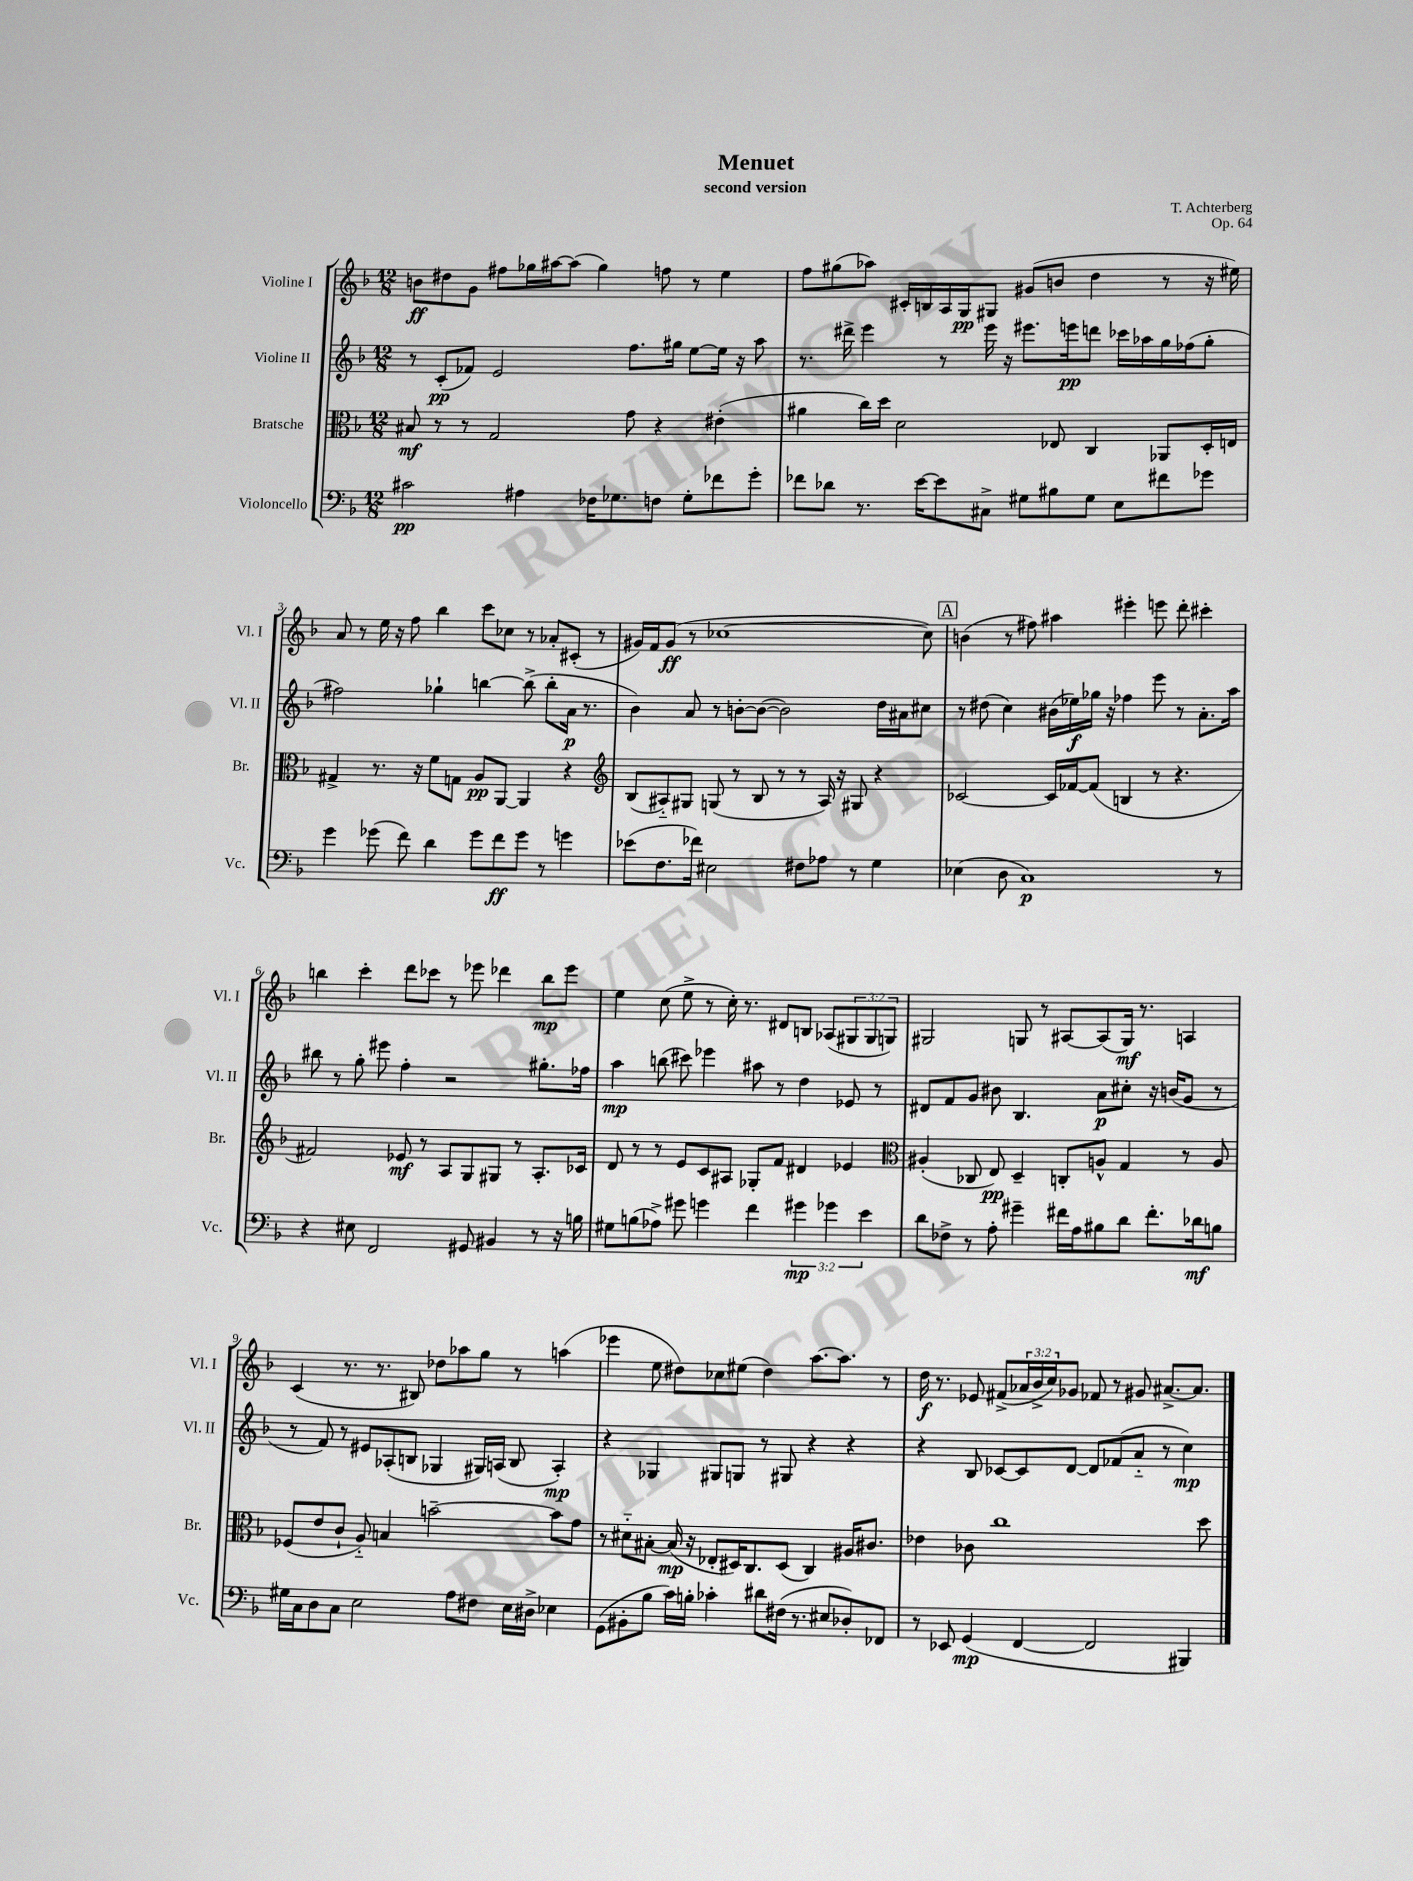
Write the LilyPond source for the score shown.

\header { title = "Menuet" composer = "T. Achterberg" subtitle = "second version" opus = "Op. 64" }
<<
\new StaffGroup <<
\new Staff = "s0" \with { instrumentName = "Violine I" shortInstrumentName = "Vl. I" } {
    \clef treble \key f \major \numericTimeSignature \time 12/8 \override Staff.TupletNumber.text = #tuplet-number::calc-fraction-text
    b'8\ff dis''8 g'8 fis''8 ges''16 ais''16~ ais''8( ges''4) f''8 r8 e''4 |
    f''8 gis''8( aes''8) cis'16-. b16 a16 g16\pp gis8 gis'8( b'8 d''4 r8 r16 eis''16) |
    a'8 r8 e''16 r16 f''8 bes''4 c'''8 ces''8 r8 aes'8-. cis'8-.( r8 |
    gis'16) f'16 gis'8\ff( r8 ces''1~ ces''8) |
    \mark \markup { \box "A" } b'4( r8 fis''8) ais''4 eis'''4-. e'''8 d'''8-. cis'''4-. |
    b''4 c'''4-. d'''8 ces'''8 r8 ees'''8 des'''4 b''8\mp ees'''8 |
    e''4 c''8( e''8-> r8 c''16-.) r8. dis'8 b8 aes8( \tuplet 3/2 { gis8 gis8 g8) } |
    gis2 g8 r8 ais8~ ais8( g16\mf) r8. a4 |
    c'4( r8. r8. bis8) des''8 aes''8 g''8 r8 a''4( |
    ees'''4 e''8 dis''8) ces''8 eis''8( dis''4) a''8.~ a''8. r8 |
    d''16\f r8. ees'8 fis'8->( \tuplet 3/2 { aes'16 bes'16-> c''16) } ges'8 fes'8 r8 gis'8 ais'8.~-> ais'8. \bar "|." |
}
\new Staff = "s1" \with { instrumentName = "Violine II" shortInstrumentName = "Vl. II" } {
    \clef treble \key f \major \numericTimeSignature \time 12/8
    r8 c'8-.\pp( fes'8) e'2 f''8. gis''16 e''8~ e''16 r16 a''8 |
    r8. dis'''16-> e'''4 r8 e'''16 r16 eis'''8. e'''16\pp d'''8 ces'''16 aes''16 g''16 fes''16( g''8-. |
    fis''2) ges''4-! b''4~ b''8->( b''8-. a'16\p r8. |
    bes'4) a'8 r8 b'8~-. b'8~( b'2) d''16 ais'16 cis''8 |
    \mark \markup { \box "A" } r8 dis''8( c''4) bis'16( ees''16\f) ges''16 r16 fes''4 e'''8 r8 a'8.-. a''16 |
    bis''8 r8 g''8-. eis'''8 f''4-. r2 gis''8.-. fes''16 |
    a''4\mp b''8( cis'''8) ees'''4 ais''8 r8 d''4 ees'8 r8 |
    dis'8 f'8 g'8 bis'8 bes4. a'8\p cis''8-. r16 b'16( g'8 r8 |
    r8 f'8) r8 eis'8 aes8-.( b8 ges4 gis16) a16( b8 a4-.\mp) |
    r4 ges4 gis8 g8 r8 gis8 r4 r4 |
    r4 bes8 ces'8~ ces'8 d'8~ d'8 fes'8( a'8-_ r8 c''4\mp) \bar "|." |
}
\new Staff = "s2" \with { instrumentName = "Bratsche" shortInstrumentName = "Br." } {
    \clef alto \key f \major \numericTimeSignature \time 12/8
    bis8\mf r8 r8 g2 g'8 r4 eis'4-.( |
    ais'4 c''16) d''16 d'2 ees8 c4 aes,8 d16-. e16 |
    gis4-> r8. r16 f'8 g8 a8\pp a,8~ a,4 r4 |
    \clef treble bes8( ais8-_) gis8 g8( r8 bes8 r8 r8 ais16) r16 gis8 r4 |
    \mark \markup { \box "A" } ces'2~ ces'16 fes'16~ fes'8( b4 r8 r4. |
    fis'2) ees'8\mf r8 a8 g8 gis8 r8 a8.-. ces'16 |
    d'8 r8 r8 e'8 c'8 ais8 ges8-. f'8 dis'4 ees'4 |
    \clef alto ais4-.( ces8 e8\pp) d4-- c8-. a8-^ g4 r8 a8 |
    fes8( e'8 c'8-! a8-_) b4 b'2~-- b'8 g'8 |
    r8 dis'8-_ bis8~-. bis16\mp( r16 ees8-. dis16) c8. dis8( c4) ais16 cis'8. |
    ees'4 ces'8 c''1 d''8 \bar "|." |
}
\new Staff = "s3" \with { instrumentName = "Violoncello" shortInstrumentName = "Vc." } {
    \clef bass \key f \major \numericTimeSignature \time 12/8 \override Staff.TupletNumber.text = #tuplet-number::calc-fraction-text
    cis'2\pp ais4 fes16 ges8. f8 ges8-. fes'8 g'8-. |
    fes'8 des'8 r8. e'16~ e'8 cis8-> gis8 bis8 gis8 e8 fis'8 ges'8 |
    g'4 ges'8( f'8) d'4 ges'8 f'8\ff ges'8 r8 g'4 |
    ees'8( f8. fes'16) eis2 fis8 aes8 r8 g4 |
    \mark \markup { \box "A" } ees4( d8 c1\p) r8 |
    r4 eis8 f,2 gis,8 bis,4 r8 r16 b16 |
    gis8 b8( aes8->) gis'8 g'4 f'4 \tuplet 3/2 { gis'4\mp ges'4 e'4 } |
    d'8 fes8-> r8 a8-. gis'4-- fis'16 a16 bis8 d'8 fis'8.-. des'16\mf b8 |
    gis16 c16 d8 c8 e2 a8 fis8 e16 dis16-> ees4 |
    g,8( bis,8-. bes8 c'16) b16-. ces'4-. dis'8 fis16( r8. eis8 des8-.) fes,8 |
    r8 ees,8 g,4\mp( f,4~ f,2 bis,,4) \bar "|." |
}
>>
>>
